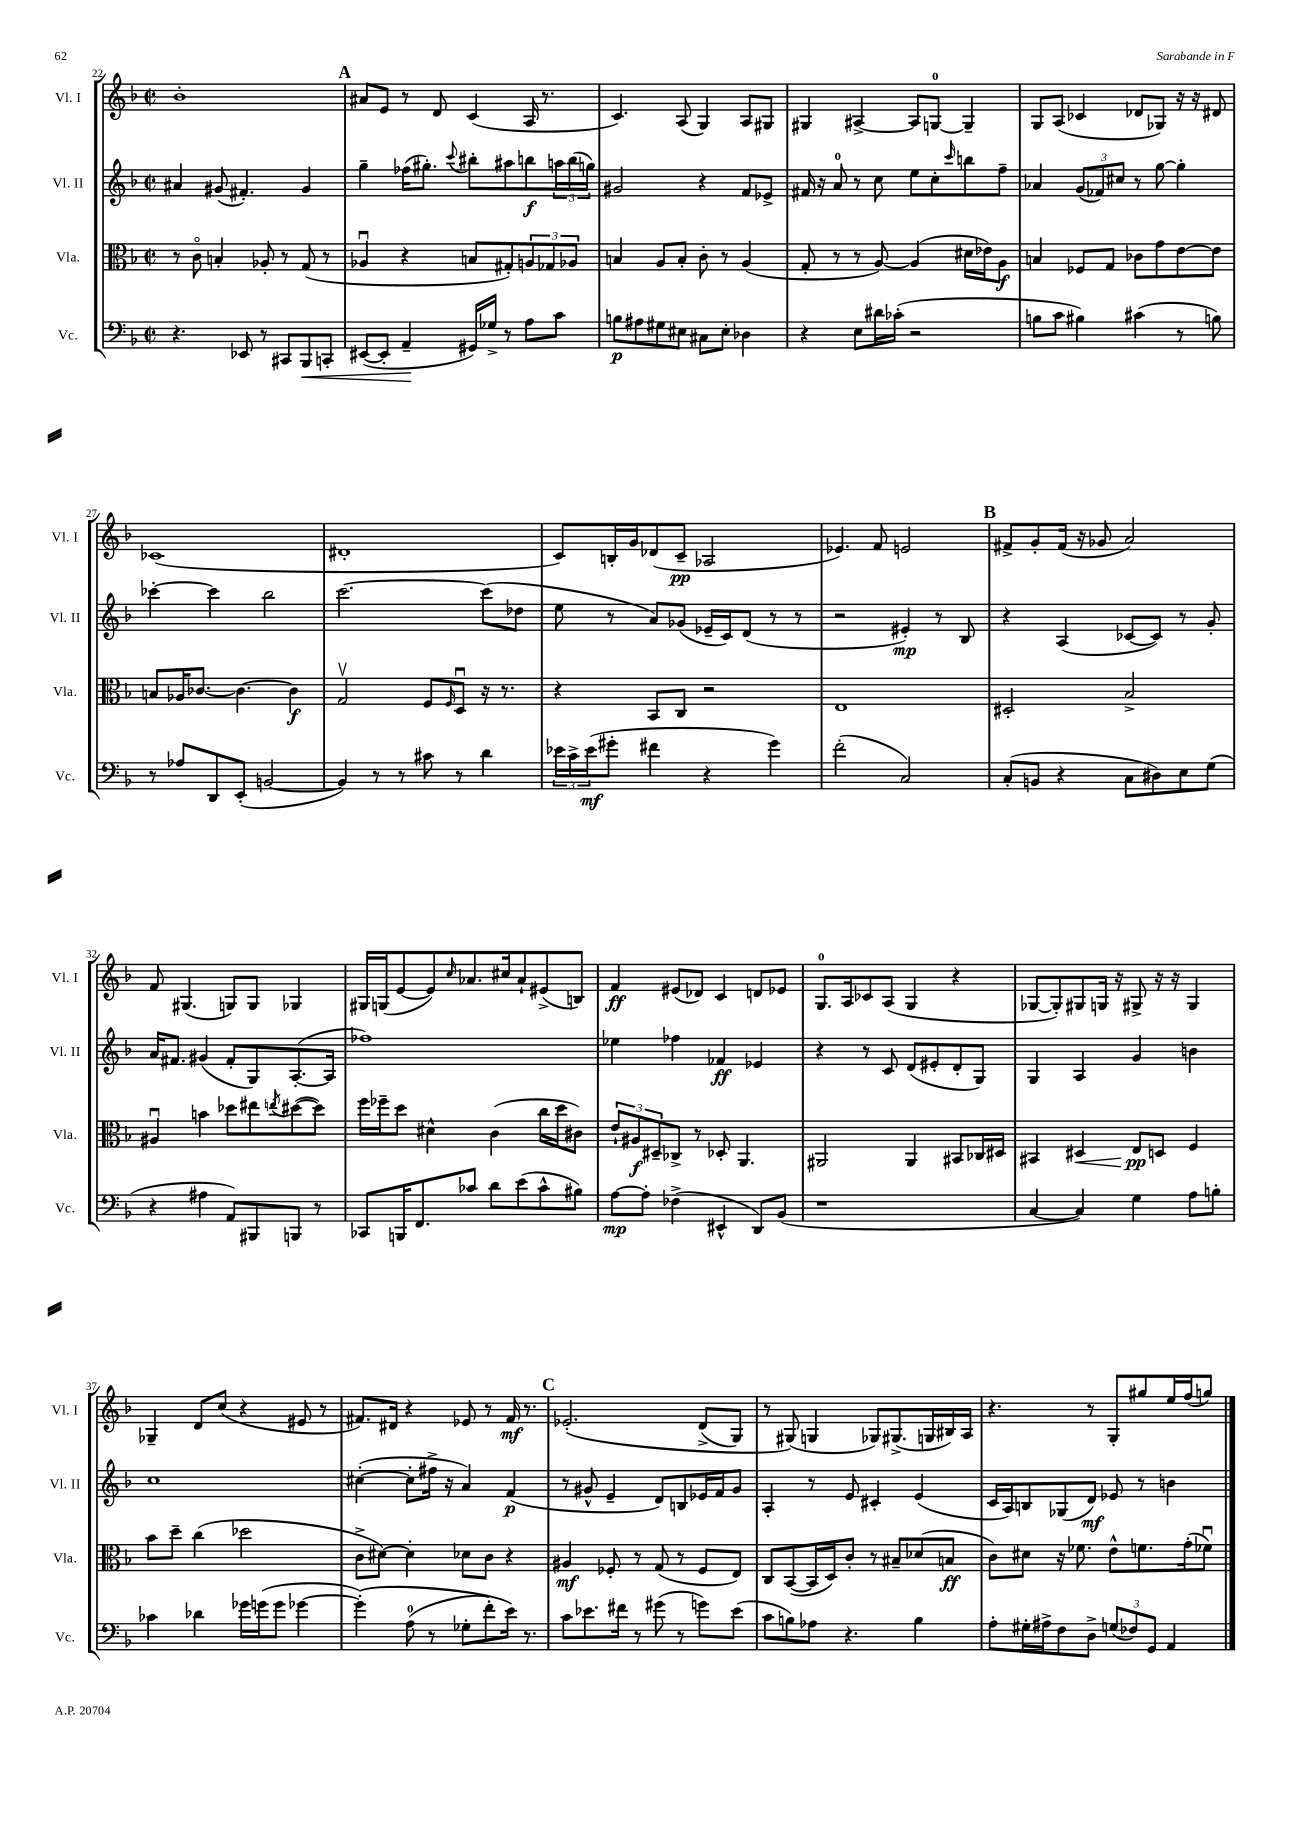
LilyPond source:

<<
\new StaffGroup <<
\new Staff = "s0" \with { instrumentName = "Vl. I" shortInstrumentName = "Vl. I" } {
    \clef treble \key f \major \defaultTimeSignature \time 2/2
    bes'1-. |
    \mark \markup { \bold "A" } ais'8 e'8 r8 d'8 c'4( a16 r8. |
    c'4.) a8( g4) a8 gis8 |
    gis4 ais4~-> ais8 g8-0~ g4-- |
    g8 a8( ces'4 des'8 ges8) r16 r16 dis'8 |
    ces'1( |
    dis'1-. |
    c'8) b16-. g'16 des'8( c'8--\pp aes2 |
    ees'4.) f'8 e'2 |
    \mark \markup { \bold "B" } fis'8-> g'8-. fis'16( r16 ges'8 a'2) |
    f'8 gis4.( g8) g8 ges4 |
    gis16 g16( e'8~ e'8) \grace { c''16 } aes'8. cis''16 aes'8-! eis'8->( b8) |
    f'4\ff eis'8( des'8) c'4 d'8 ees'8 |
    g8.-0 a16 ces'8 a8( g4 r4 |
    ges8~ ges8-.) gis8 g16 r16 gis8-> r16 r16 gis4 |
    ges4-- d'8 c''8( r4 eis'8 r8 |
    fis'8.) dis'16 r4 ees'8 r8 fis'16\mf r8. |
    \mark \markup { \bold "C" } ees'2.-.\( d'8->( g8) |
    r8 gis8(\) g4 ges8) gis8.->( g16 bis16) a16 |
    r4. r8 g8-. gis''8 e''16 f''16( g''8) \bar "|." |
}
\new Staff = "s1" \with { instrumentName = "Vl. II" shortInstrumentName = "Vl. II" } {
    \clef treble \key f \major \defaultTimeSignature \time 2/2
    ais'4 gis'8( fis'4.-.) gis'4 |
    \mark \markup { \bold "A" } g''4-- fes''16( gis''8.-.) \appoggiatura { c'''8 } bis''8-. ais''8 b''8\f \tuplet 3/2 { a''16 b''16( g''16) } |
    gis'2 r4 f'8 ees'8-> |
    fis'16 r16 a'8-0 r8 c''8 e''8 c''8-. \grace { c'''16 } b''8 f''8-- |
    aes'4 \tuplet 3/2 { g'8( fes'8) cis''8 } r8 g''8~ g''4-. |
    ces'''4~-. ces'''4 bes''2 |
    c'''2.~ c'''8( des''8 |
    e''8 r8 a'8) ges'8( ees'16-- c'16) d'8( r8 r8 |
    r2 eis'4-.\mp) r8 bes8 |
    \mark \markup { \bold "B" } r4 a4( ces'8~ ces'8) r8 g'8-. |
    a'16 fis'8. gis'4( fis'8-. g8) a8.~-.( a16 |
    fes''1) |
    ees''4 fes''4 fes'4\ff ees'4 |
    r4 r8 c'8 d'8( eis'8-. d'8-. g8) |
    g4 a4 g'4 b'4 |
    c''1 |
    cis''4~-.( cis''8-. fis''16-> r16 a'4) f'4\p( |
    \mark \markup { \bold "C" } r8 gis'8-^ e'4-- d'8) b8 ees'16 f'16 gis'8 |
    a4-. r8 e'8 cis'4-. e'4( |
    c'16 a16) b8 ges8( d'8\mf) ees'8 r8 b'4 \bar "|." |
}
\new Staff = "s2" \with { instrumentName = "Vla." shortInstrumentName = "Vla." } {
    \clef alto \key f \major \defaultTimeSignature \time 2/2
    r8 c'8\flageolet b4-. aes8-. r8 g8( r8 |
    \mark \markup { \bold "A" } aes4\downbow r4 b8 gis8-.) \tuplet 3/2 { a8 ges8 aes8 } |
    b4 a8 b8-. c'8-. r8 a4( |
    g8-. r8 r8 a8~) a4( dis'16 ees'16) a8\f |
    b4 fes8 g8 ces'8 g'8 e'8~ e'8 |
    b8 aes16 ces'8.~ ces'4.~ ces'4\f |
    g2\upbow f8 \grace { f16 } d8\downbow r16 r8. |
    r4 bes,8 c8 r2 |
    e1 |
    \mark \markup { \bold "B" } dis2-. bes2-> |
    ais4\downbow b'4 des''8 eis''8 \acciaccatura { e''8 } dis''8~( dis''8) |
    f''16 fes''16-- d''8 dis'4-^ c'4( c''16 d''16 cis'8) |
    \tuplet 3/2 { e'8-! ais8\f dis8-- } ces8-> r8 des8-. a,4. |
    ais,2 ais,4 bis,8 ces16 dis16 |
    bis,4 dis4\< e8\pp\! d8 f4 |
    bes'8 d''8-- c''4( des''2 |
    c'8-> dis'8~) dis'4-. des'8 c'8 r4 |
    \mark \markup { \bold "C" } ais4\mf fes8-. r8 g8( r8 fes8 e8) |
    c8 bes,8~( bes,16 d16) c'8-. r8 bis8-- des'8( b8\ff |
    c'8) dis'8 r16 fes'8. e'8-^ f'8. g'16-.( fes'8\downbow) \bar "|." |
}
\new Staff = "s3" \with { instrumentName = "Vc." shortInstrumentName = "Vc." } {
    \clef bass \key f \major \defaultTimeSignature \time 2/2
    r4. ees,8 r8 cis,8 bes,,8\< c,8-. |
    \mark \markup { \bold "A" } eis,8~( eis,8-. a,4--\! gis,16) ges16-> r8 a8 c'8 |
    b8\p ais8 gis8 eis8 cis8 eis8-. des4 |
    r4 e8 dis'16 ces'16-.( r2 |
    b8 c'8 bis4) cis'4( r8 b8) |
    r8 aes8 d,8 e,8-.( b,2~ |
    b,4) r8 r8 cis'8 r8 d'4 |
    \tuplet 3/2 { ees'16 c'16-> ees'16\mf( } gis'8-. fis'4 r4 gis'4) |
    f'2-.( c2) |
    \mark \markup { \bold "B" } c8-.( b,8 r4 c8 dis8) e8 g8( |
    r4 ais4 a,8) bis,,8 b,,8 r8 |
    ces,8 b,,16 f,8. ces'8 d'8 e'8( ces'8-^ bis8) |
    a8~\mp a8-. fes4->( eis,4-^ d,8) bes,8( |
    r1 |
    c4~ c4) g4 a8 b8-. |
    ces'4 des'4 ges'16 g'16( g'8 ges'4~ |
    ges'4-.)\( a8-0( r8 ges8-. f'8-.) e'16\) r8. |
    \mark \markup { \bold "C" } c'8 ees'8. fis'16 r8 gis'8( r8 g'8) ees'8( |
    c'8 b8) aes8 r4. b4 |
    a8-. gis16-. ais16-> f8 d8-> \tuplet 3/2 { g8( fes8) g,8 } a,4 \bar "|." |
}
>>
>>
\layout { \context { \Score currentBarNumber = #22 } }
